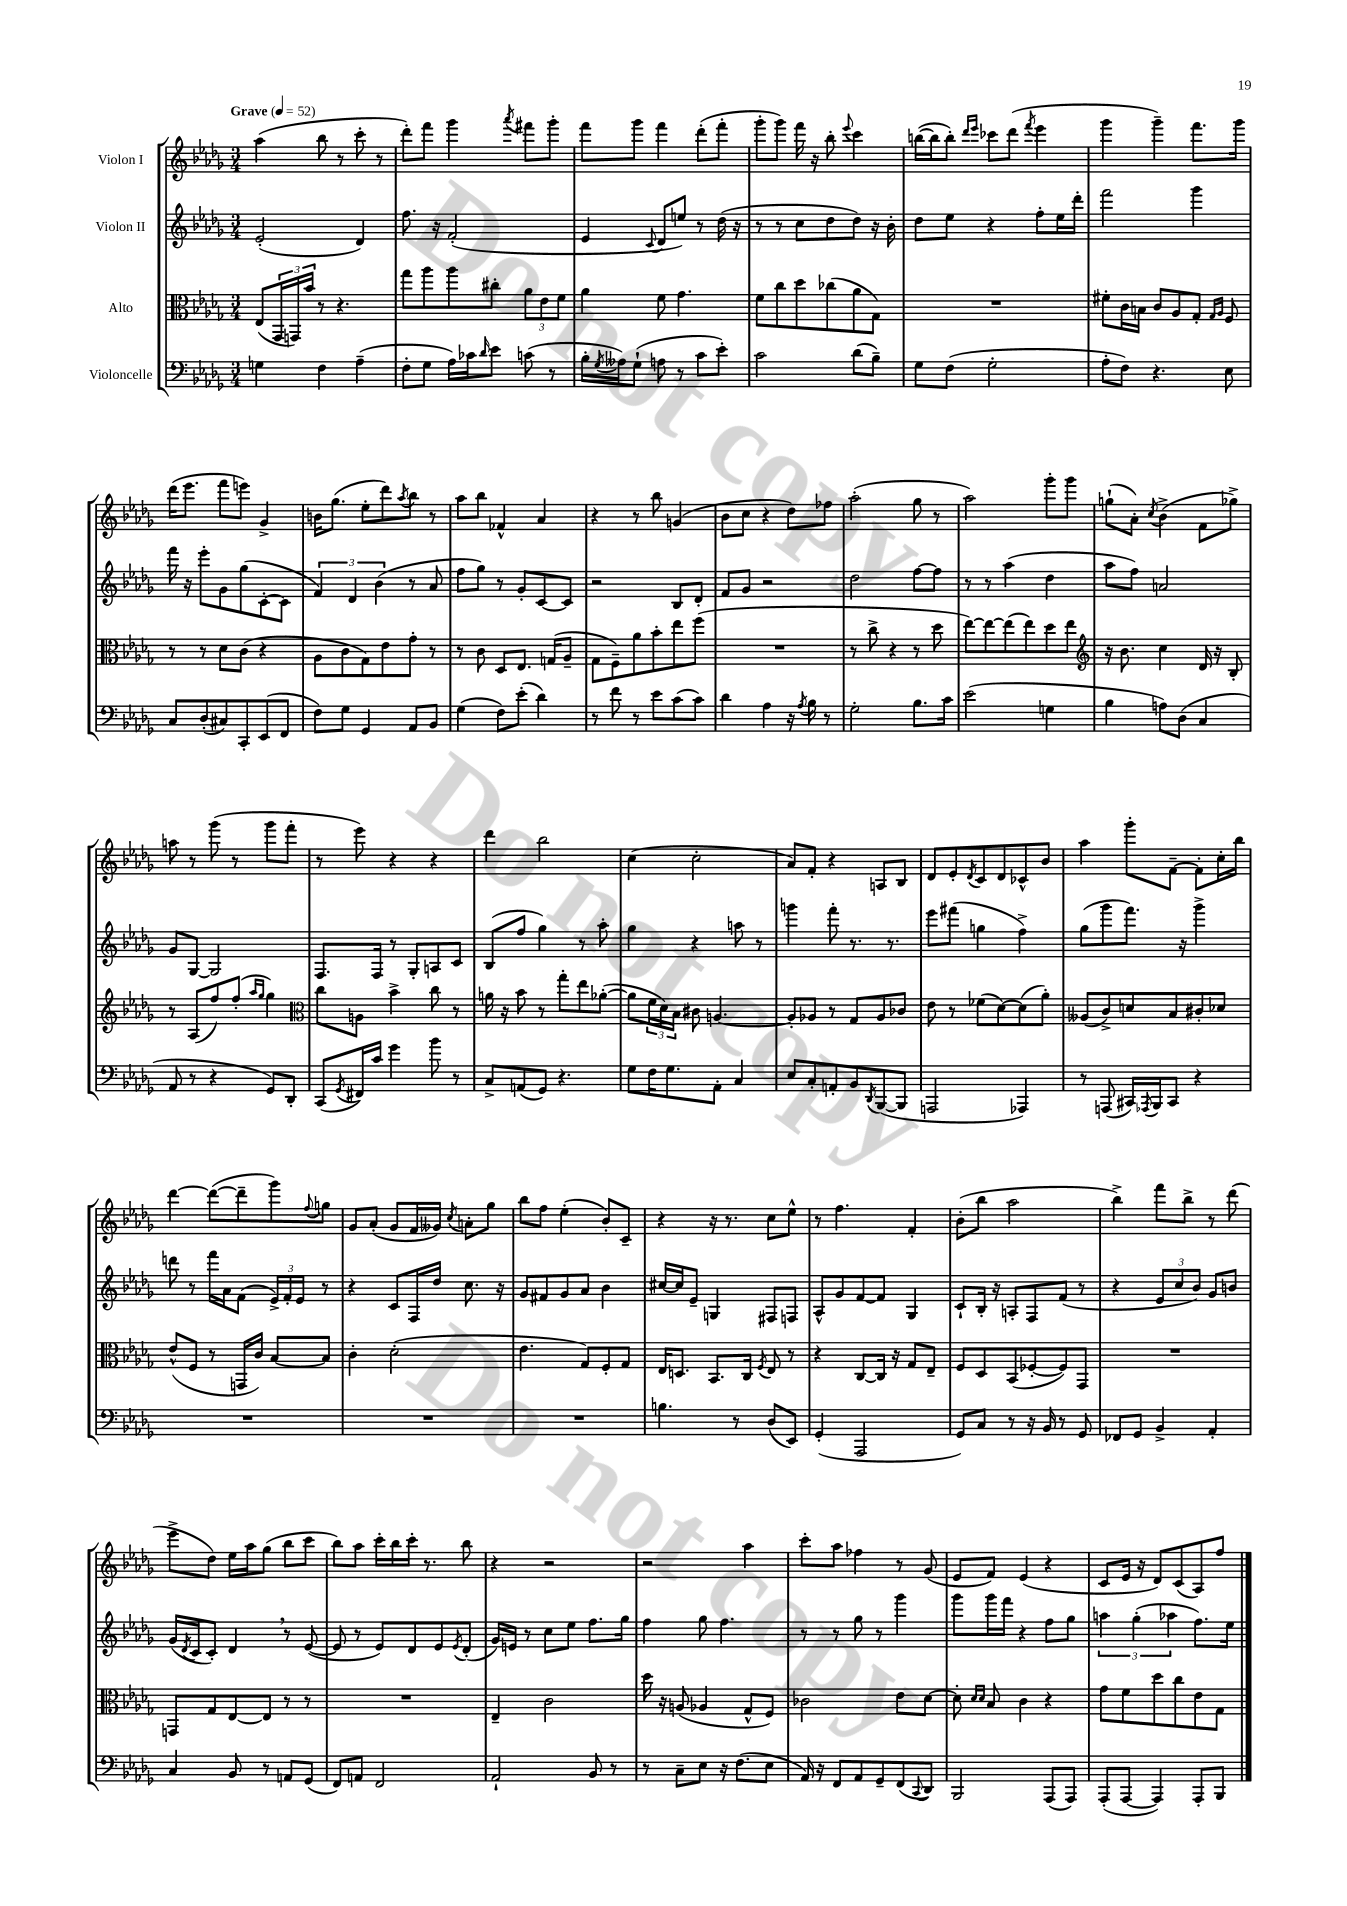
<<
\new StaffGroup <<
\new Staff = "s0" \with { instrumentName = "Violon I" } {
    \clef treble \key des \major \numericTimeSignature \time 3/4 \tempo "Grave" 4 = 52
    aes''4( bes''8 r8 c'''8-. r8 |
    des'''8-.) f'''8 ges'''4 \acciaccatura { aes'''8 } fis'''8 ges'''8-. |
    f'''8 ges'''8 f'''4 des'''8-.( f'''8-. |
    ges'''8-. ges'''8) f'''16 r16 bes''8-. \appoggiatura { ees'''8 } c'''4 |
    b''16~( b''16 b''8-.) \grace { des'''16 ees'''16 } ces'''8 des'''8( \acciaccatura { f'''8 } ees'''4 |
    ges'''4 ges'''4--) f'''8. ges'''16 |
    des'''16( ees'''8. f'''8 e'''8) ges'4-> |
    b'16 ges''8.( ees''8-. des'''8) \acciaccatura { aes''8 } bes''8 r8 |
    aes''8 bes''8 fes'4-^ aes'4 |
    r4 r8 bes''8 g'4( |
    bes'8 c''8 r4 des''8) fes''8 |
    aes''2-.( ges''8 r8 |
    aes''2) ges'''8-. ges'''8 |
    g''8-!( aes'8-.) \acciaccatura { c''8 } bes'4->( f'8 ges''8->) |
    a''8 r8 ges'''8( r8 ges'''8 f'''8-. |
    r8 ees'''8) r4 r4 |
    des'''4 bes''2 |
    c''4( c''2-. |
    aes'8) f'8-. r4 a8 bes8 |
    des'8 ees'8-. \acciaccatura { des'8 } c'8 des'8 ces'8-^ bes'8 |
    aes''4 ges'''8-. f'8~-- f'8-. c''16-. bes''16 |
    des'''4~ des'''8~( des'''8-- ges'''8) \appoggiatura { f''8 } g''8 |
    ges'8 aes'8-.( ges'8 f'16 geses'16) \acciaccatura { c''8 } a'8-. ges''8 |
    bes''8 f''8 ees''4-.( bes'8-.) c'8-- |
    r4 r16 r8. c''8 ees''8-^ |
    r8 f''4. f'4-. |
    bes'8-.( bes''8 aes''2 |
    bes''4->) f'''8 bes''8-> r8 des'''8( |
    ees'''8-> des''8) ees''16 aes''16 ges''8( bes''8 c'''8 |
    bes''8) aes''8 c'''16-. bes''16 c'''16-. r8. bes''8 |
    r4 r2 |
    r2 aes''4 |
    c'''8-. aes''8 fes''4 r8 ges'8( |
    ees'8 f'8) ees'4( r4 |
    c'8 ees'16 r16 des'8) c'8( aes8) f''8 \bar "|." |
}
\new Staff = "s1" \with { instrumentName = "Violon II" } {
    \clef treble \key des \major \numericTimeSignature \time 3/4
    ees'2-.( des'4) |
    f''8. r16 f'2-.( |
    ees'4 \appoggiatura { c'8 } des'8 e''8) r8 des''16( r16 |
    r8 r8 c''8 des''8 des''8) r16 bes'16-. |
    des''8 ees''8 r4 f''8-. ees''16 des'''16-. |
    f'''2 ges'''4 |
    f'''16 r16 ees'''8-. ges'8 ges''8( c'8~-. c'8 |
    \tuplet 3/2 { f'4) des'4 bes'4( } r8 aes'8 |
    f''8 ges''8) r8 ges'8-. c'8~ c'8 |
    r2 bes8 des'8-. |
    f'8 ges'8 r2 |
    des''2 f''8~ f''8 |
    r8 r8 aes''4( des''4 |
    aes''8 f''8) a'2 |
    ges'8 ges8~ ges2 |
    f8. f16 r8 ges8-. a8 c'8 |
    bes8( f''8 ges''4) r8 aes''8-. |
    ges''4 r4 a''8 r8 |
    g'''4 f'''8-. r8. r8. |
    ees'''8 fis'''8( g''4 f''4->) |
    ges''8( ges'''8 f'''8.) r16 ges'''4-> |
    d'''8 r8 f'''16 aes'16 f'8( \tuplet 3/2 { ees'16->) f'16-. ees'16 } r8 |
    r4 c'8 f16 des''16 c''8. r16 |
    ges'8 fis'8 ges'8 aes'8 bes'4 |
    cis''16~ cis''16 ees'8-- g4 fis8 f8 |
    aes8-^ ges'8 f'8~ f'8 ges4 |
    c'8-! bes16-. r16 a8-. f8 f'8( r8 |
    r4 \tuplet 3/2 { ees'8 c''8 bes'8) } ges'8 b'8 |
    ges'16( \acciaccatura { des'8 } c'16 c'8-.) des'4 \breathe r8 ees'8~( |
    ees'8 r8 ees'8) des'8 ees'8 \acciaccatura { ees'8 } des'8-.( |
    ges'16) e'16 r8 c''8 ees''8 f''8. ges''16 |
    f''4 ges''8 f''4. |
    r8 r8 ges''8 r8 ges'''4 |
    ges'''8 ges'''16 f'''16 r4 f''8 ges''8 |
    \tuplet 3/2 { a''4 ges''4-.( aes''4 } f''8.) ees''16 \bar "|." |
}
\new Staff = "s2" \with { instrumentName = "Alto" } {
    \clef alto \key des \major \numericTimeSignature \time 3/4
    ees8( \tuplet 3/2 { ges,16 g,16) bes'16 } r8 r4. |
    ges''8 aes''8 aes''8 cis''8-. \tuplet 3/2 { aes'8 ees'8 f'8 } |
    aes'4 f'8 ges'4. |
    f'8 c''8 des''8 ces''8( aes'8 ges8) |
    R2. |
    fis'8-. c'16 b16 c'8 aes8 ges8-. \grace { ges16 aes16 } f8 |
    r8 r8 des'8 c'8( r4 |
    aes8 c'8 ges8) ees'8 ges'8-. r8 |
    r8 c'8 des8 ees8. g16( aes8-- |
    ges8 f8--) aes'8 bes'8-. ees''8 f''8( |
    R2. |
    r8 c''8-> r4 r8 des''8 |
    ees''8~) ees''8~ ees''8( ees''8) des''8 ees''8 |
    \clef treble r16 bes'8. c''4 des'16 r16 bes8-. |
    r8 aes8( f''8) f''8-.( \grace { aes''16 ges''16 } ges''4) |
    \clef alto c''8 a8 bes'4-> c''8 r8 |
    a'16 r16 bes'8 r8 ges''8-. ees''8 aes'8~-.( |
    aes'8 \tuplet 3/2 { f'16 des'16) bes16 } cis'8 a4.~ |
    a8-. aes8 r8 ges8 aes8 ces'8 |
    ees'8 r8 fes'8( des'8~) des'8( aes'8-.) |
    aeses8( c'8->) d'8 bes8 cis'8-. des'8 |
    ees'8-^( f8 r8 g,16 c'16) bes8~ bes8 |
    c'4-. des'2-.( |
    ees'4. ges8) f8-. ges8 |
    ees16 d8. bes,8. c16 \acciaccatura { f8 } ees8 r8 |
    r4 c8~ c16 r16 ges8 ees8-- |
    f8 des8 bes,8( fes8~-. fes8) ges,8 |
    R2. |
    g,8 ges8 ees8~ ees8 r8 r8 |
    R2. |
    ees4-- c'2 |
    des''16 r16 a8( aes4 ges8-^ f8) |
    ces'2 ees'8 des'8~ |
    des'8-. \grace { des'16 des'16 } bes8 c'4 r4 |
    ges'8 f'8 des''8 c''8 ees'8 ges8 \bar "|." |
}
\new Staff = "s3" \with { instrumentName = "Violoncelle" } {
    \clef bass \key des \major \numericTimeSignature \time 3/4
    g4 f4 aes4--( |
    f8-. ges8 aes16) ces'16 \grace { des'16 } ees'8 c'8( r8 |
    bes16-. \acciaccatura { ges8 } aeses16) ges8-!( a8 r8 c'8 ees'8-.) |
    c'2 des'8( bes8--) |
    ges8 f8( ges2-. |
    aes8-. f8) r4. ees8 |
    c8 des8-.( cis8) c,8-. ees,8( f,8 |
    f8) ges8 ges,4 aes,8 bes,8 |
    ges4( f8) ees'8-.( des'4) |
    r8 f'8 r8 ees'8 c'8( c'8) |
    des'4 aes4 r16 \acciaccatura { aes8 } bes16 r8 |
    ges2-. bes8. c'16 |
    ees'2( g4 |
    bes4 a8) des8( c4 |
    aes,8 r8 r4 ges,8) des,8-. |
    c,8( \acciaccatura { ges,8 } fis,16) c'16 ges'4 bes'8 r8 |
    c8-> a,8( ges,8) r4. |
    ges8 f16 ges8. aes,8-. c4 |
    ees8 c8-. a,8-. bes,8 \acciaccatura { des,8 } bes,,8~( bes,,8 |
    a,,2 aes,,4) |
    r8 a,,8( cis,16) \acciaccatura { aes,,8 } bes,,16 cis,8 r4 |
    R2. |
    R2. |
    R2. |
    b4. r8 des8( ees,8) |
    ges,4-.( aes,,2 |
    ges,8) c8 r8 r16 bes,16 r8 ges,8 |
    fes,8 ges,8 bes,4-> aes,4-. |
    c4 bes,8 r8 a,8 ges,8( |
    f,8) a,8 f,2 |
    aes,2-! bes,8 r8 |
    r8 c8-- ees8 r16 f8.( ees8 |
    aes,16) r16 f,8 aes,8 ges,8-- f,8( \appoggiatura { c,8 } des,8) |
    bes,,2 aes,,8( aes,,8) |
    aes,,8-.( aes,,8~ aes,,4) aes,,8-. bes,,8 \bar "|." |
}
>>
>>
\layout { \context { \Score \remove "Bar_number_engraver" } }
